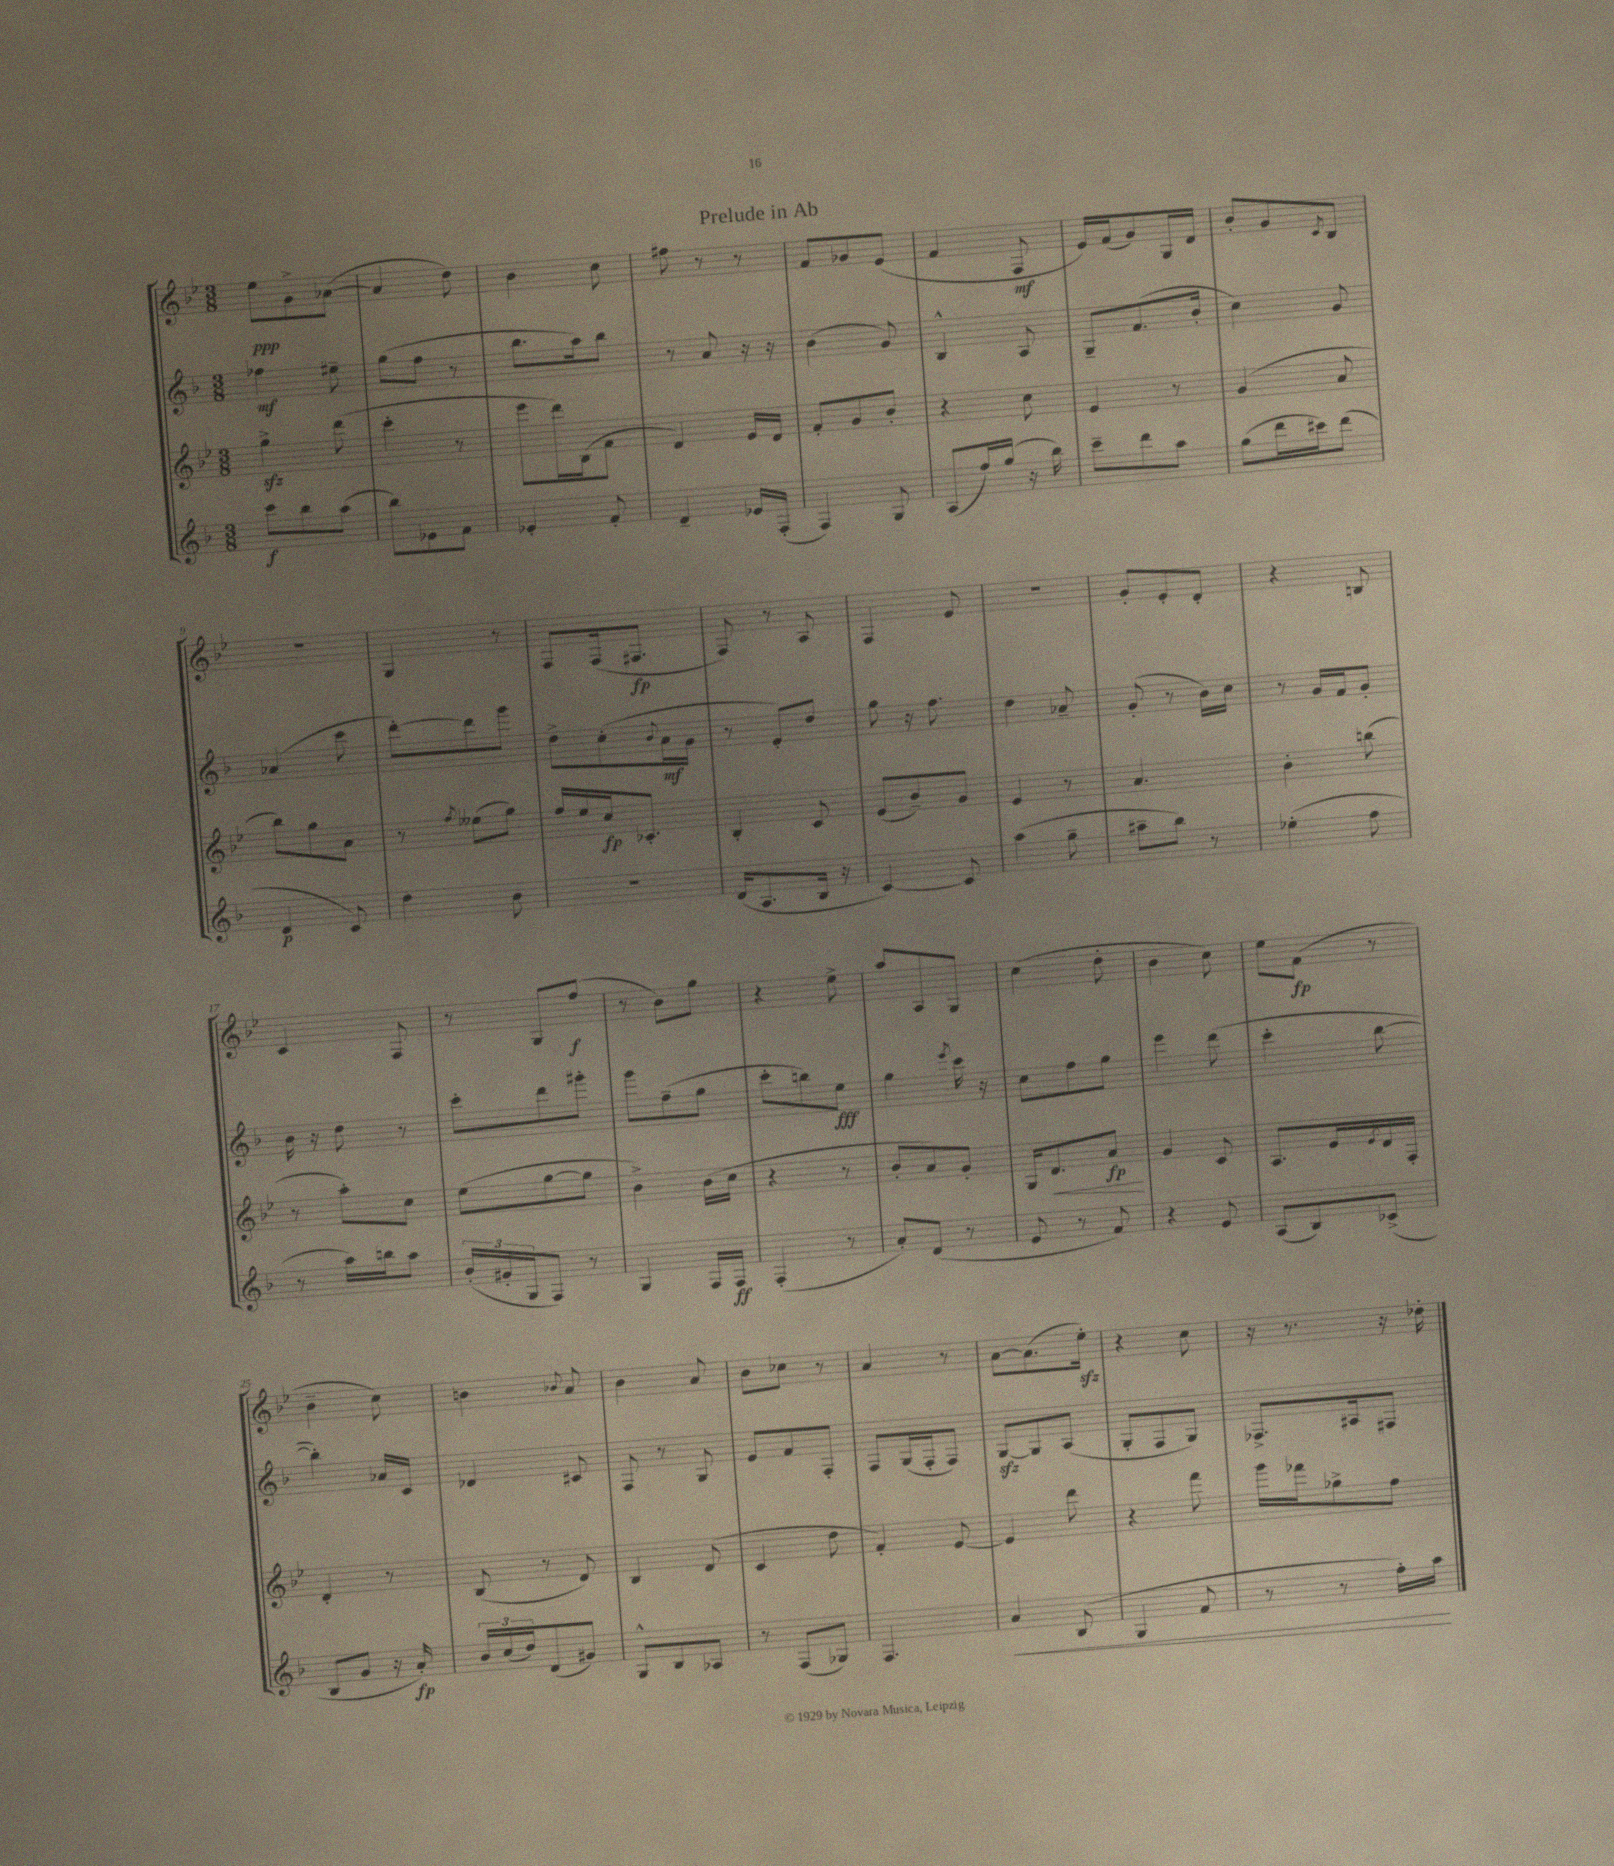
\header { title = "Prelude in Ab" }
<<
\new StaffGroup <<
\new Staff = "s0" {
    \clef treble \key bes \major \numericTimeSignature \time 3/8
    ees''8\ppp g'8-> aes'8~( |
    aes'4 d''8) |
    bes'4 c''8 |
    fis''8 r8 r8 |
    f'8 ges'8 ees'8( |
    f'4 f8\mf |
    ees'16) f'16( g'8) g16 d'16 |
    bes'8-. g'8 \acciaccatura { c'8 } bes8 |
    R4. |
    g4 r8 |
    f8 f16( fis8.\fp |
    f8) r8 a8 |
    f4 ees'8 |
    R4. |
    g'8-. ees'8-. d'8-. |
    r4 b8 |
    c'4 f8 |
    r8 g8 f''8\f( |
    r8 bes'8) g''8 |
    r4 ees''8-> |
    a''8 a8 g8 |
    c''4( d''8-. |
    bes'4 c''8) |
    ees''8 f'8\fp( r8 |
    bes'4-- c''8) |
    b'4 \appoggiatura { bes'8 } a'8 |
    bes'4 a'8 |
    bes'8 ces''8 r8 |
    a'4 r8 |
    a'8~ a'8.( ees''16-.\sfz) |
    r4 c''8 |
    r16 r8. r16 des''16-. \bar "|." |
}
\new Staff = "s1" {
    \clef treble \key f \major \numericTimeSignature \time 3/8
    fes''4\mf eis''8-- |
    g''8( f''8 r8 |
    bes''8. a''16) bes''8 |
    r8 a'8 r16 r16 |
    bes'4( g'8) |
    bes4-^ a8 |
    g8-- f'8.( bes'16-. |
    c''4) g'8 |
    aes'4( c'''8 |
    d'''8~-.) d'''8 g'''8 |
    d''8-> c''8-.( \appoggiatura { bes'8 } a'16\mf g'16 |
    r8 e'8-.) d''8 |
    g''8 r16 f''8. |
    d''4 aes'8-- |
    g'8-.( r8 bes'16) c''16 |
    r8 g'16 f'16 g'8-. |
    bes'16 r16 d''8 r8 |
    c'''8-. d'''8 gis'''8-. |
    g'''8 f''8--( g''8 |
    c'''8-. b''8) e''8\fff |
    g''4 \acciaccatura { e'''8 } c'''16 r16 |
    c''8 f''8 g''8 |
    e'''4 d'''8( |
    c'''4-. bes''8~ |
    bes''4-.) aes'16 c'16 |
    des'4 cis'8 |
    f8 r8 g8 |
    e'8 f'8 f8-. |
    f8 g16( f16-. f8) |
    g8~\sfz g8 a8( |
    g8-. f8 g8) |
    fes8.-> ais16 fis8 \bar "|." |
}
\new Staff = "s2" {
    \clef treble \key bes \major \numericTimeSignature \time 3/8
    g''4->\sfz d'''8( |
    c'''4-. r8 |
    ees'''8 d'''16) bes16( f'8 |
    d'4) ees'16 d'16 |
    f'8-. g'8 bes'8-. |
    r4 c''8 |
    ees'4 r8 |
    g'4( a'8 |
    bes''8) g''8 a'8 |
    r8 \acciaccatura { f''8 } eeses''8( g''8) |
    f''16 ees''16 c''16\fp ces'8.-. |
    bes4-. c'8 |
    ees'8( bes'8--) g'8 |
    ees'4 r8 |
    a'4. |
    bes'4-. b''8( |
    r8 a''8-.) c''8 |
    ees''8( g''8~ g''8 |
    bes'4->) bes'16( c''16 |
    r4 r8 |
    bes'8-. a'8) g'8-. |
    g16 d'8.\< a'8\fp\! |
    g'4 c'8 |
    a8. ees'16 \acciaccatura { ees'8 } d'16 f16-. |
    d'4-. r8 |
    bes8( r8 d'8) |
    bes4 d'8( |
    c'4 d''8 |
    f'4-.) ees'8~ |
    ees'4 d'''8 |
    r4 f'''8 |
    g'''16 fes'''16 ges''8-> f''8 \bar "|." |
}
\new Staff = "s3" {
    \clef treble \key f \major \numericTimeSignature \time 3/8
    c'''8\f bes''8 a''8( |
    bes''8) ees'8 f'8 |
    ees'4-. f'8-. |
    d'4-- ees'16 f16-.( |
    f4) g8 |
    a8( f''16) g''16( r16 bes''16) |
    c'''8-- d'''8 a''8 |
    g''8( d'''16 cis'''16) d'''8( |
    d'4\p c'8) |
    d''4 bes'8 |
    R4. |
    d'16( a8. bes16 r16 |
    c'4~) c'8 |
    a''4( g''8-- |
    ais''8-- bes''8) r8 |
    ees''4-.( f''8 |
    r8 a''16) b''16 a''8 |
    \tuplet 3/2 { bes'16-.( gis'16-. g16 } f8) r8 |
    g4 f16 f16\ff |
    f4-.( r8 |
    a'8-.) d'8( r8 |
    e'8 r8 f'8) |
    r4 e'8 |
    a8( bes8) ces'8->( |
    bes8 g'8 r16 a'16-.\fp) |
    \tuplet 3/2 { bes'16 c''16( d''16) } d'8( gis'8) |
    g8-^ bes8 aes8 |
    r8 f8( ges8) |
    f4. |
    a'4\< bes8( |
    g4 f'8 |
    r8 r8 f''16-.) a''16\! \bar "|." |
}
>>
>>
